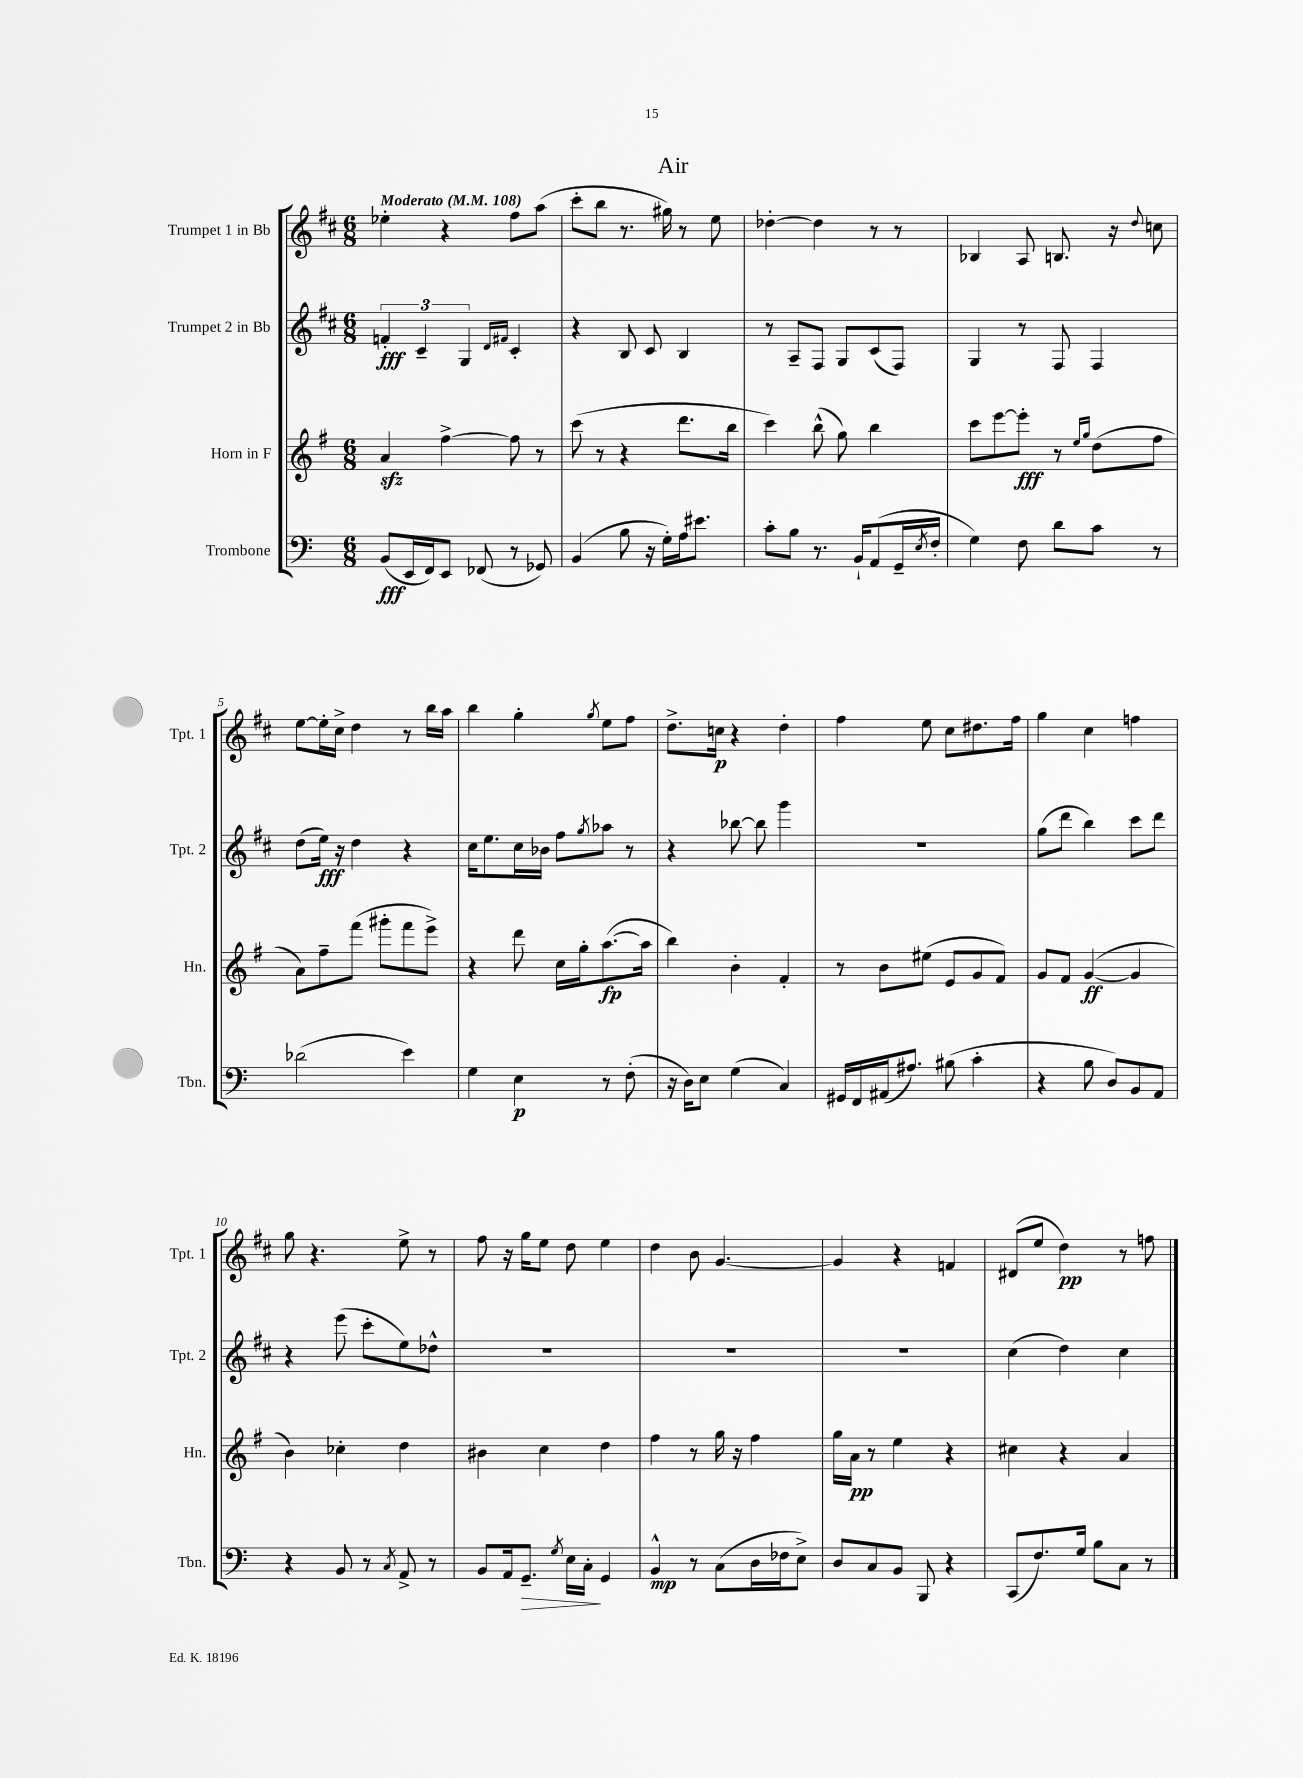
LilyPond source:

\header { title = "Air" }
<<
\new StaffGroup <<
\new Staff = "s0" \with { instrumentName = "Trumpet 1 in Bb" shortInstrumentName = "Tpt. 1" } {
    \clef treble \key d \major \numericTimeSignature \time 6/8 \tempo "Moderato" 4 = 108
    ees''4-. r4 fis''8 a''8( |
    cis'''8-. b''8 r8. gis''16) r8 e''8 |
    des''4~-. des''4 r8 r8 |
    bes4 a8 b8. r16 \appoggiatura { d''8 } c''8 |
    e''8~ e''16-. cis''16-> d''4 r8 b''16 a''16 |
    b''4 g''4-. \acciaccatura { g''8 } e''8 fis''8 |
    d''8.-> c''16\p r4 d''4-. |
    fis''4 e''8 cis''8 dis''8. fis''16 |
    g''4 cis''4 f''4 |
    g''8 r4. e''8-> r8 |
    fis''8 r16 g''16 e''8 d''8 e''4 |
    d''4 b'8 g'4.~ |
    g'4 r4 f'4 |
    dis'8( e''8 d''4\pp) r8 f''8 \bar "|." |
}
\new Staff = "s1" \with { instrumentName = "Trumpet 2 in Bb" shortInstrumentName = "Tpt. 2" } {
    \clef treble \key d \major \numericTimeSignature \time 6/8
    \tuplet 3/2 { f'4-.\fff cis'4-- g4 } \grace { d'16 fis'16 } cis'4-. |
    r4 b8 cis'8 b4 |
    r8 a8-- fis8 g8 cis'8( fis8) |
    g4 r8 fis8 fis4 |
    d''8( e''16\fff) r16 d''4 r4 |
    cis''16 e''8. cis''16 bes'16 fis''8 \acciaccatura { g''8 } aes''8 r8 |
    r4 bes''8~ bes''8 g'''4 |
    R2. |
    g''8( d'''8 b''4) cis'''8 d'''8 |
    r4 e'''8( cis'''8-. e''8) des''8-^ |
    R2. |
    R2. |
    R2. |
    cis''4( d''4) cis''4 \bar "|." |
}
\new Staff = "s2" \with { instrumentName = "Horn in F" shortInstrumentName = "Hn." } {
    \clef treble \key g \major \numericTimeSignature \time 6/8
    a'4\sfz fis''4~-> fis''8 r8 |
    c'''8( r8 r4 d'''8. b''16 |
    c'''4) b''8-^( g''8) b''4 |
    c'''8 e'''8~ e'''8-.\fff r8 \grace { e''16 g''16 } d''8( fis''8 |
    a'8) fis''8-- fis'''8( gis'''8-. fis'''8 e'''8->) |
    r4 d'''8 c''16 g''16-. a''8.~\fp( a''16 |
    b''4) b'4-. fis'4-. |
    r8 b'8 eis''8( e'8 g'8 fis'8) |
    g'8 fis'8 g'4~\ff( g'4 |
    b'4) ces''4-. d''4 |
    bis'4 c''4 d''4 |
    fis''4 r8 g''16 r16 fis''4 |
    g''16 a'16\pp r8 e''4 r4 |
    cis''4 r4 a'4 \bar "|." |
}
\new Staff = "s3" \with { instrumentName = "Trombone" shortInstrumentName = "Tbn." } {
    \clef bass \key c \major \numericTimeSignature \time 6/8
    b,8\fff( e,16 f,16) e,8 fes,8( r8 ges,8) |
    b,4( b8 r16 g16-.) a16 eis'8. |
    c'8-. b8 r8. b,16-! a,8( g,16-- \acciaccatura { e8 } f16-. |
    g4) f8 d'8 c'8 r8 |
    des'2( e'4) |
    g4 e4\p r8 f8-.( |
    r16 d16) e8 g4( c4) |
    gis,16 f,16 ais,16( ais8.) bis8( c'4-. |
    r4 b8 d8) b,8 a,8 |
    r4 b,8 r8 \acciaccatura { c8 } a,8-> r8 |
    b,8 a,16 g,8.--\> \acciaccatura { g8 } e16 c16-.\! g,4 |
    b,4-^\mp r8 c8( d16 fes16 e8->) |
    d8 c8 b,8 b,,8 r4 |
    c,8( f8.) g16 b8 c8 r8 \bar "|." |
}
>>
>>
